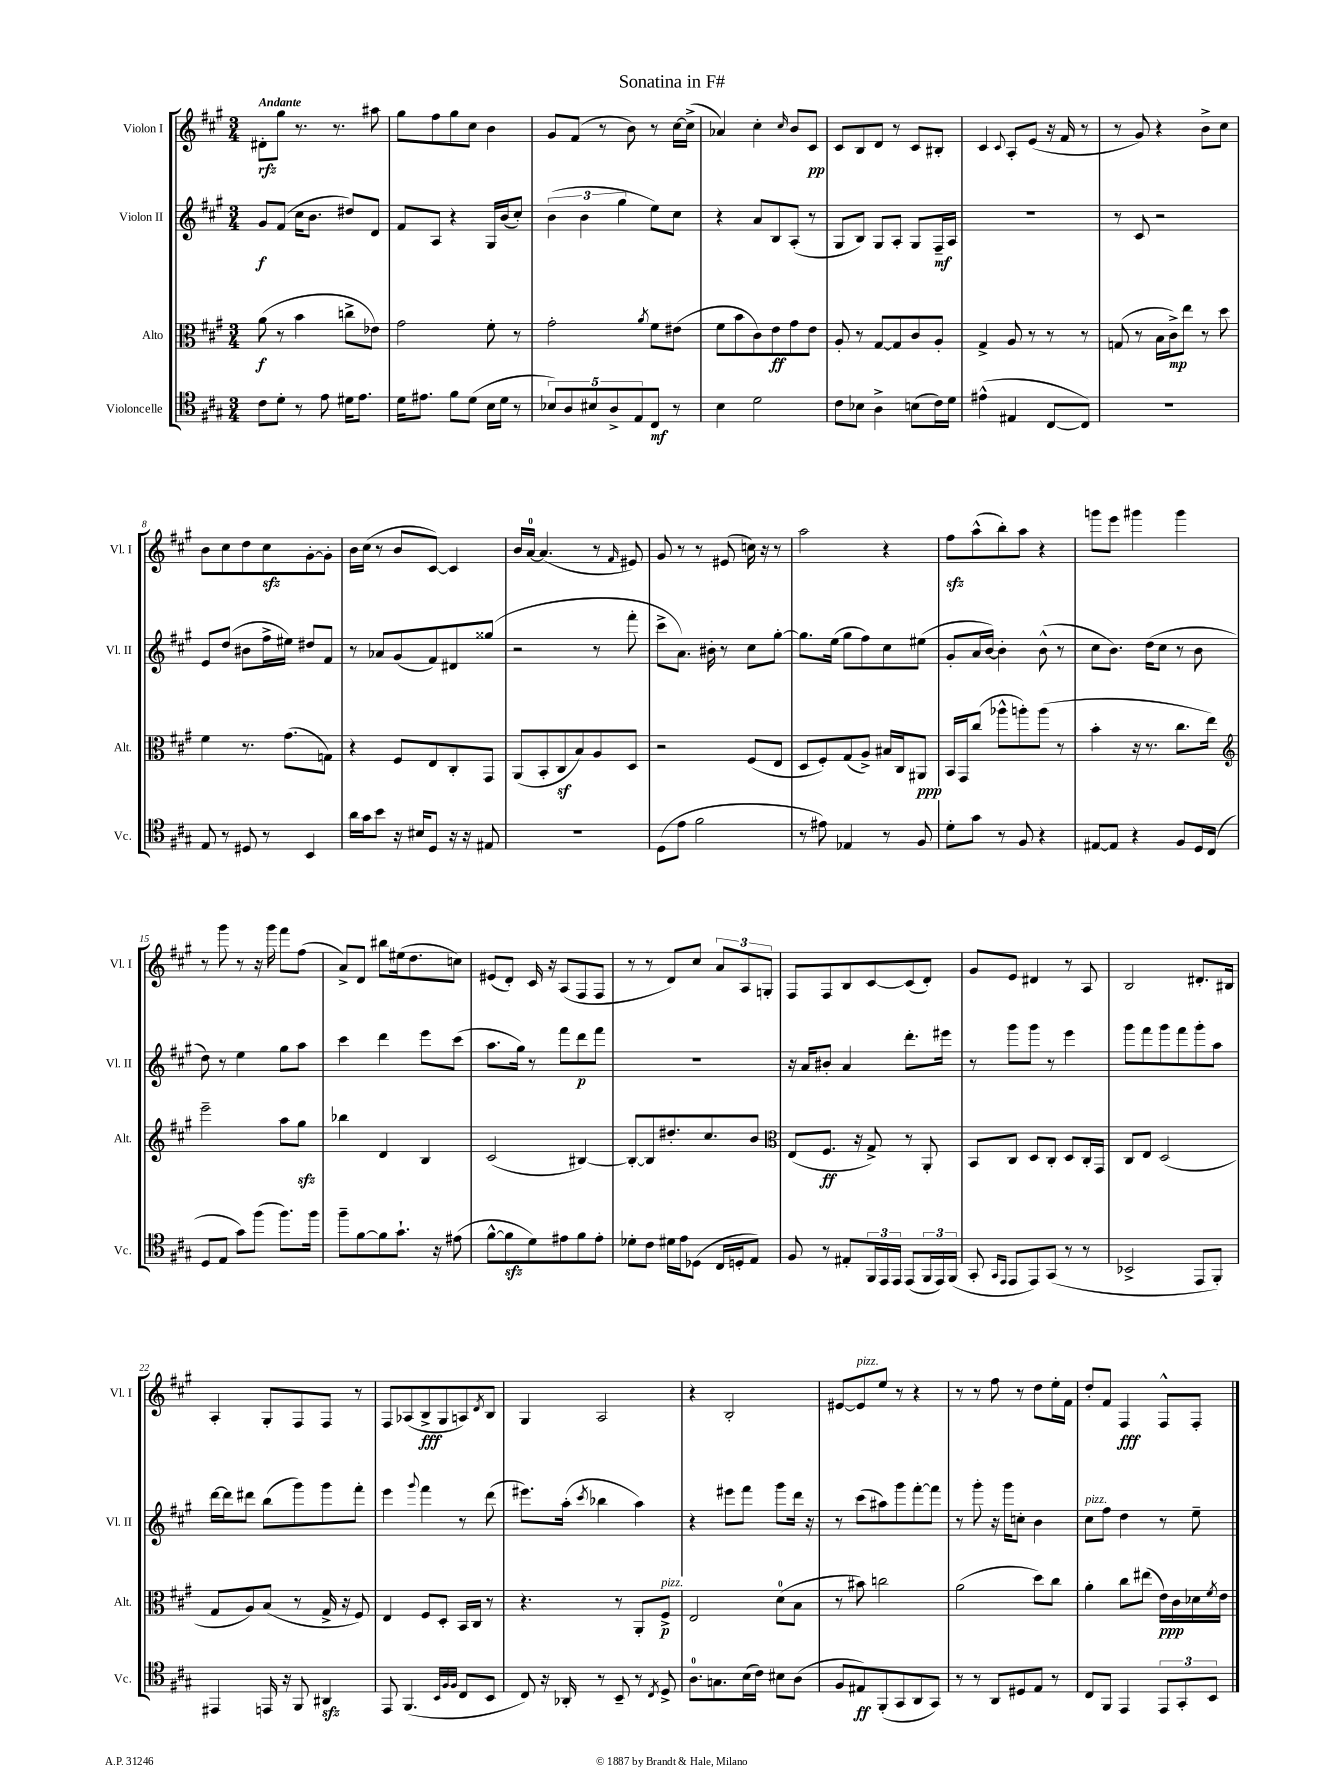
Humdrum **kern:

**kern	**kern	**kern	**kern
*staff4	*staff3	*staff2	*staff1
*clefC4	*clefC3	*clefG2	*clefG2
*k[f#c#g#]	*k[f#c#g#]	*k[f#c#g#]	*k[f#c#g#]
*M3/4	*M3/4	*M3/4	*M3/4
8c#	(8a	8g#	8d#'
8d'	8r	(8f#	8gg#
8r	4b	16cc#	8.r
.	.	8.b	.
8e	.	.	.
.	.	.	8.r
16d#	8cc^	8dd#)	.
8.e	.	.	.
.	8e-)	8d	8aa#
=	=	=	=
16d	2g#	8f#	8gg#
8.e#	.	.	.
.	.	8A	8ff#
8f#	.	4r	8gg#
(8d	.	.	8cc#
16B	8f#'	16G#	4b
16d	.	(16b	.
8r	8r	8cc#')	.
=	=	=	=
10B-)	2g#'	(6b	8g#
10A	.	.	.
.	.	.	(8f#
.	.	6b	.
10B#	.	.	.
.	.	.	8r
10A^	.	.	.
.	.	6gg#	.
.	.	.	8b)
10E	.	.	.
.	8qa	.	.
8C#	8f#	8ee)	8r
8r	(8e#	8cc#	[16cc#
.	.	.	(16cc#^]
=	=	=	=
4B	8f#	4r	4a-)
.	8b	.	.
2d	8c#)	8a	4cc#'
.	8e	8B	.
.	.	.	16qqcc#
.	8g#	(8A'	8b
.	8e	8r	8c#
=	=	=	=
8c#	8A'	8G#	8c#
8B-	8r	8B)	8B
4A^	[8G#	8G#	8d
.	8G#]	8A'	8r
(8B	8c#	8G#	8c#
16c#)	8A'	16F#~	8B#'
16d	.	16A	.
=	=	=	=
(4e#^^	4G#^	2.r	4c#
.	.	.	8qqc#
4E#	8A	.	8A'
.	8r	.	(8e
[8C#	8r	.	16r
.	.	.	16f#
8C#])	8r	.	8r
=	=	=	=
2.r	(8G	8r	8r
.	8r	8c#	8g#)
.	16B	2r	4r
.	16c#^)	.	.
.	8ee	.	.
.	8r	.	8b^
.	8dd	.	8cc#
=	=	=	=
8E	4f#	8e	8b
8r	.	(8dd	8cc#
8D#	8.r	8b#	8dd
8r	.	16ff#^	8cc#
.	(8.g#	16ee#)	.
4BB	.	8dd#	[8g#'
.	8G)	8f#	8g#']
=	=	=	=
16a	4r	8r	16b
16g#	.	.	(16cc#
8b	.	8a-	8r
16r	8F#	(8g#	8b
16B#	.	.	.
8D	8E	8f#)	[8c#)
16r	8C#'	8d#	4c#]
16r	.	.	.
8E#	8GG#	(8gg##	.
=	=	=	=
2.r	(8AA	2r	16b
.	.	.	[16a
.	8BB'	.	(4.a]
.	8C#	.	.
.	8B)	.	.
.	8A	8r	8r
.	.	.	16qqf#
.	8D	8fff#'	8e#)
=	=	=	=
(8D	2r	8ccc#^	8g#
8e	.	8.a)	8r
2f#	.	.	8r
.	.	16b#'	.
.	.	8r	(8e#
.	(8F#	8cc#	16cc)
.	.	.	16r
.	8E	[8gg#'	8r
=	=	=	=
8r	8D	8.gg#]	2aa
8e#)	8F#')	.	.
.	.	(16ee	.
4E-	(8G#	8gg#	.
.	8A^)	8ff#)	.
8r	16B#	8cc#	4r
.	16C#	.	.
8F#	8AA#	(8ee#	.
=	=	=	=
8d'	16BB	8g#'	8ff#
.	16GG#	.	.
8g#	(8cc#	16a	(8aa^^
.	.	[16b)	.
8r	8aa-^^	4b']	8bb')
8F#	8aa')	.	8aa
4r	(8aa	(8b^^	4r
.	8r	8r	.
=	=	=	=
[8E#	4b'	8cc#	8ggg
8E#]	.	8.b)	8eee
4r	16r	.	4ggg#
.	8.r	(16dd	.
.	.	8cc#	.
8F#	8.cc#	8r	4ggg#
16D	.	8b	.
(16C#	16ee)	.	.
=	=	=	=
*	*clefG2	*	*
8D	2eee~	8dd)	8r
8E	.	8r	8ggg#
8g#)	.	4ee	8r
(8ff#	.	.	16r
.	.	.	16ggg#
8.ff#)	8aa	8gg#	8fff#
.	8gg#	8aa	(8ff#
16ff#	.	.	.
=	=	=	=
8ff#~	4bb-	4ccc#	8a^)
[8f#	.	.	8d
8f#]	4d	4ddd	8bb#
8.g#`	.	.	(16ee#
.	.	.	8.dd
.	4B	8eee	.
16r	.	.	.
(8e#	.	(8ccc#	8cc)
=	=	=	=
[8f#^^	(2c#	8.aa	(8e#
8f#]	.	.	8d')
.	.	16gg#)	.
8d)	.	8r	16c#
.	.	.	16r
8e#	.	8fff#	(8A
8f#	[4B#)	8ddd	8F#
8e#'	.	8fff#	8F#
=	=	=	=
8d-'	8B#'_	2.r	8r
8c#	8B#]	.	8r
16d#	8.dd#'	.	8d)
16e	.	.	.
(8D-	.	.	8cc#
.	8.cc#	.	.
16C#	.	.	12a
16D'	.	.	.
.	.	.	12A
8E)	8b	.	.
.	.	.	12G'
=	=	=	=
*	*clefC3	*	*
8F#	(8E	16r	8F#
.	.	16a	.
8r	8.F#	8b#'	8F#
8E#'	.	4a	8B
.	16r	.	.
24FF#	8G#^)	.	[8c#
24EE	.	.	.
24EE	.	.	.
(8EE	8r	8.ddd'	(8c#]
24FF#	8AA'	.	8d')
24EE)	.	.	.
.	.	16eee#	.
(24FF#	.	.	.
=	=	=	=
8GG#'	8BB	8r	8g#
16qqGG#	.	.	.
16qqEE	.	.	.
8EE	8C#	8ggg#	8e
8EE)	8D	8ggg#	4d#
(8GG#	8C#'	8r	.
8r	8D	4eee	8r
8r	16C#'	.	8A
.	16GG#	.	.
=	=	=	=
2BB-^	8C#	8ggg#	2B
.	8E	8fff#	.
.	(2D	8ggg#	.
.	.	8fff#	.
8EE	.	8ggg#'	8.d#'
8FF#')	.	8aa	.
.	.	.	16B#
=	=	=	=
4EE#	8G#	[16ddd	4A'
.	.	16ddd]	.
.	8A)	8ddd#	.
16EE	(8B	(8bb	8G#'
16r	.	.	.
8FF#	8r	8ggg#)	8F#
4AA#	16G#^	8ggg#	8F#
.	16r	.	.
.	8F#)	8fff#'	8r
=	=	=	=
8EE	4E	4eee	8F#
(4.FF#	.	.	(8A-
.	.	8qqggg#	.
.	8F#	4fff#	8B^
.	8D'	.	8G#
32qqBB	.	.	.
32qqF#	.	.	.
32qqF#	.	.	.
8C#	16BB	8r	8A)
.	16C#	.	.
.	.	.	8qd
8BB	8r	(8ddd	8B
=	=	=	=
8C#)	4.r	8.eee#)	4G#
16r	.	.	.
16AA-'	.	(16aa'	.
.	.	8qccc#	.
8r	.	4bb-	2A
8BB~	8r	.	.
8r	8AA'	4aa)	.
8qC#	.	.	.
8D^	8F#^	.	.
=	=	=	=
8.A	2E	4r	4r
8.G	.	.	.
.	.	8eee#	2B'
(16B	.	8fff#	.
16c#)	.	.	.
8B#	(8d	8ggg#	.
(8A	8B	16ddd	.
.	.	16r	.
=	=	=	=
8F#	8r	8r	[8e#
8E#)	8b#)	(8ccc#	8e#]
(8FF#'	2cc	8aa#)	8ee
8GG#	.	8ggg#	8r
8AA	.	[8fff#'	4r
8GG#)	.	8fff#]	.
=	=	=	=
8r	(2a	8r	8r
8r	.	8ggg#'	8r
8AA	.	16r	8ff#
.	.	16ggg#	.
8D#	.	8cc'	8r
8E	8dd)	4b	8dd
8r	8cc#	.	16ee'
.	.	.	16f#
=	=	=	=
8C#	4a'	8cc#	8dd'
8FF#	.	8ff#	8f#
4EE	8cc#	4dd	4F#
.	(8ee#	.	.
12EE	16e)	8r	8F#^^
.	16c#	.	.
12GG#'	.	.	.
.	16d-	8ee~	8F#'
12BB	.	.	.
.	8qf#	.	.
.	16e	.	.
==	==	==	==
*-	*-	*-	*-
